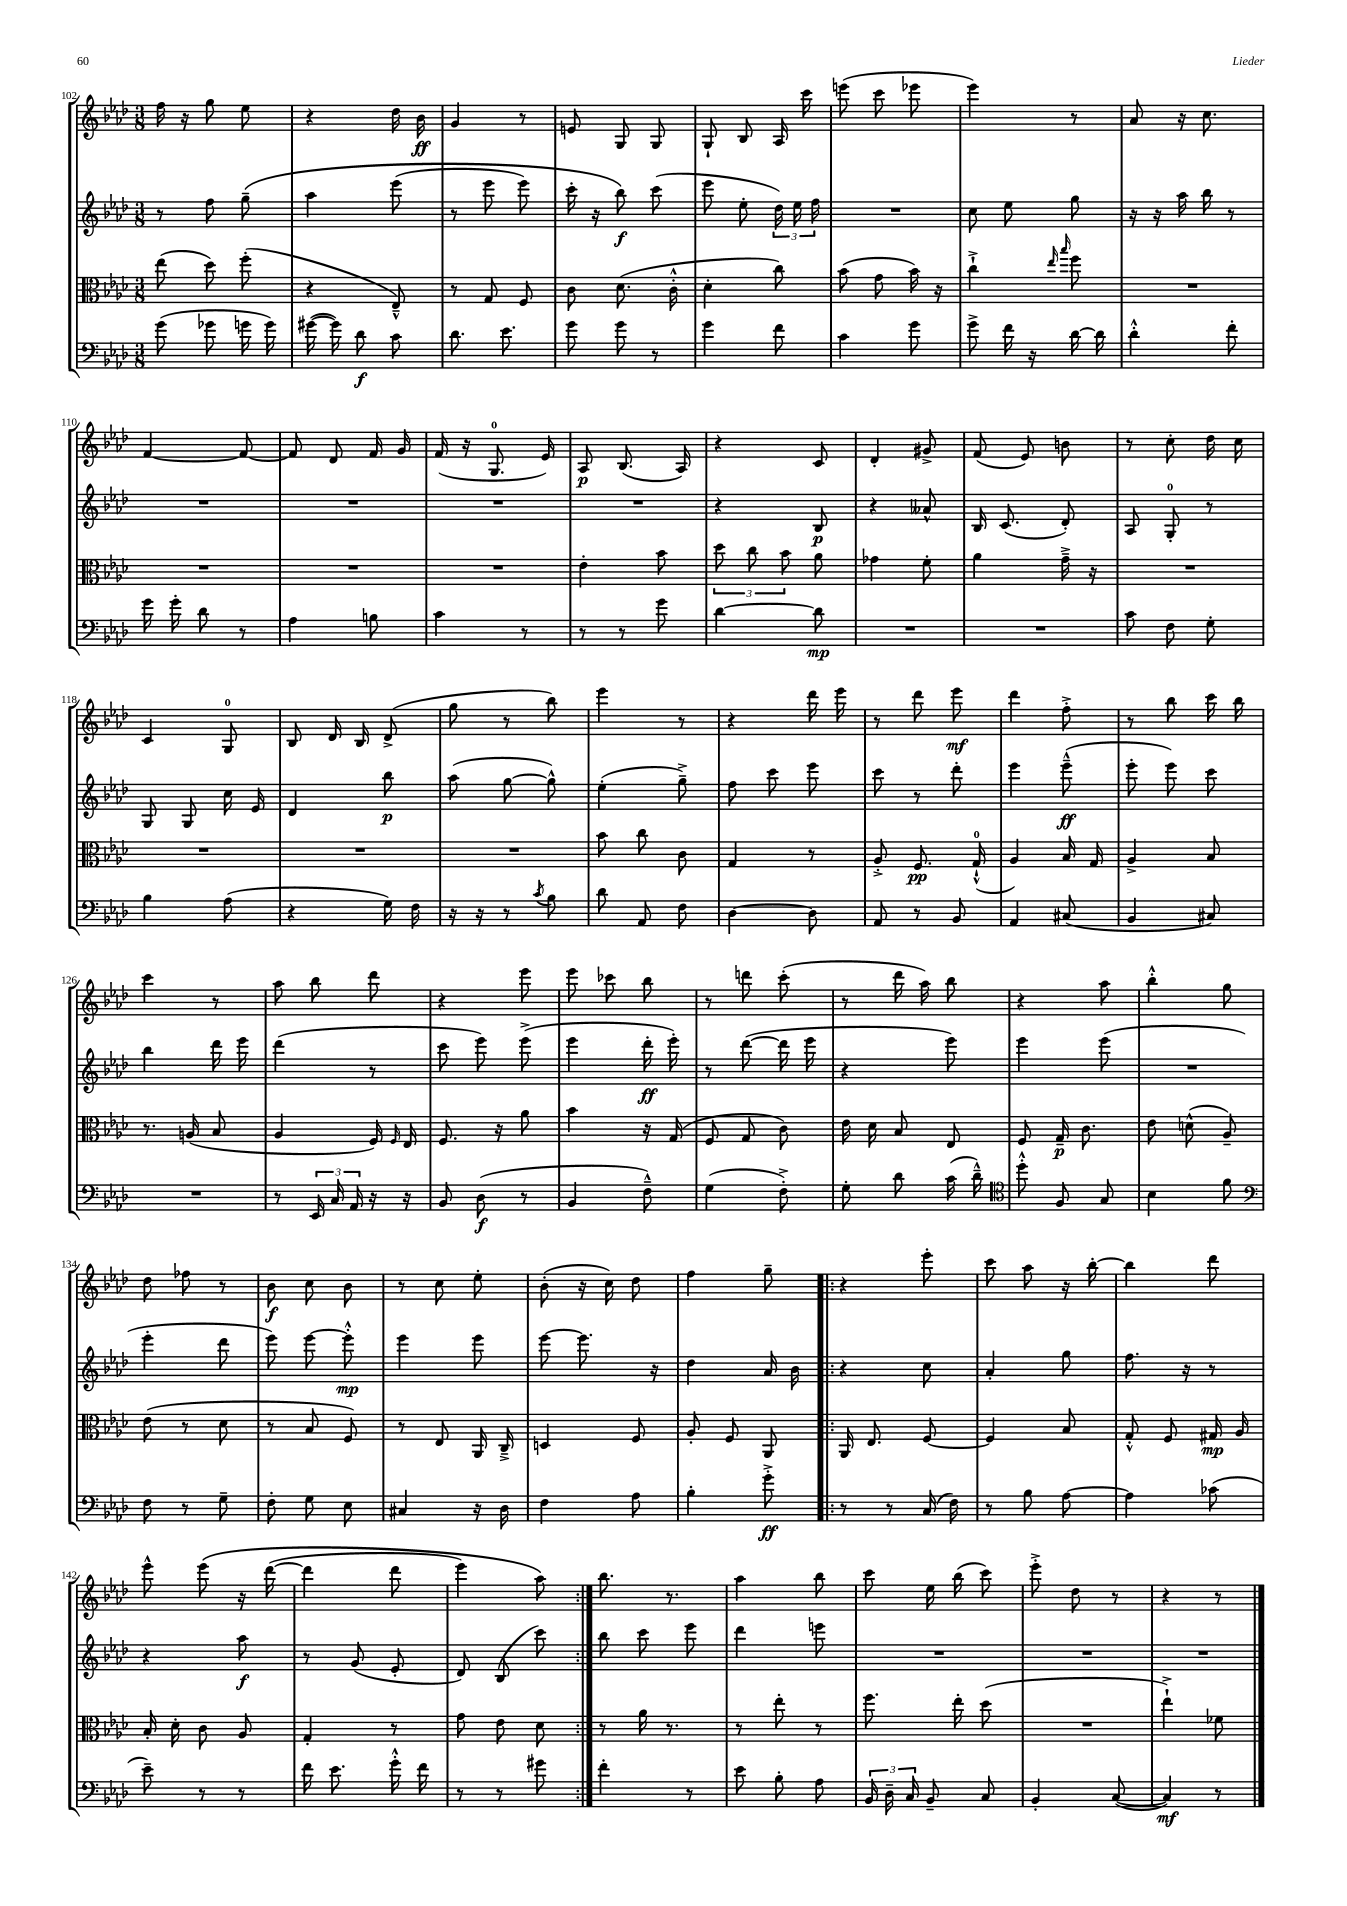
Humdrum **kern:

**kern	**kern	**kern	**kern
*staff4	*staff3	*staff2	*staff1
*clefF4	*clefC3	*clefG2	*clefG2
*k[b-e-a-d-]	*k[b-e-a-d-]	*k[b-e-a-d-]	*k[b-e-a-d-]
*M3/8	*M3/8	*M3/8	*M3/8
(8g	(8ee-	8r	16ff
.	.	.	16r
8g-	8dd-)	8ff	8gg
16g	(8ff'	&(8gg~	8ee-
16g)	.	.	.
=	=	=	=
([16g#	4r	4aa-	4r
16g#])	.	.	.
8d-	.	.	.
8c	8E-~^^)	(8eee-	16dd-
.	.	.	16b-
=	=	=	=
8.d-	8r	8r	4g
.	8G	8eee-	.
8.e-	.	.	.
.	8F	8eee-)	8r
=	=	=	=
8g	8c	16ccc'	8e
.	.	16r	.
8g	(8.d-	8bb-&)	8G
8r	.	(8ccc	8G
.	16c'^^	.	.
=	=	=	=
4g	4d-'	8eee-	8G`
.	.	8ee-'	8B-
8f	8cc)	24dd-)	16A-
.	.	24ee-	.
.	.	.	16ccc
.	.	24ff	.
=	=	=	=
4c	(8b-	4.r	(8eee
.	8g	.	8ccc
8g	16b-)	.	8eee-
.	16r	.	.
=	=	=	=
8g^	4cc`^	8cc	4eee-)
16f	.	8ee-	.
16r	.	.	.
.	16qqee-	.	.
.	16qqbb-	.	.
[16d-	8ff	8gg	8r
16d-]	.	.	.
=	=	=	=
4d-'^^	4.r	16r	8a-
.	.	16r	.
.	.	16aa-	16r
.	.	16bb-	8.cc
8f'	.	8r	.
=	=	=	=
16g	4.r	4.r	[4f
16g'	.	.	.
8d-	.	.	.
8r	.	.	8f_
=	=	=	=
4A-	4.r	4.r	8f]
.	.	.	8d-
8B	.	.	16f
.	.	.	16g
=	=	=	=
4c	4.r	4.r	(16f
.	.	.	16r
.	.	.	8.G
8r	.	.	.
.	.	.	16e-)
=	=	=	=
8r	4e-'	4.r	8A-
8r	.	.	(8.B-
8g	8b-	.	.
.	.	.	16A-)
=	=	=	=
[4d-	12dd-	4r	4r
.	12cc	.	.
.	12b-	.	.
8d-]	8a-	8B-	8c
=	=	=	=
4.r	4g-	4r	4d-'
.	8f'	8a--^^	8g#^
=	=	=	=
4.r	4a-	16B-	(8f
.	.	(8.c	.
.	.	.	8e-)
.	16g~^	8d-')	8b
.	16r	.	.
=	=	=	=
8c	4.r	8A-	8r
8F	.	8G'	8cc'
8G'	.	8r	16dd-
.	.	.	16cc
=	=	=	=
4B-	4.r	8G	4c
.	.	8G	.
(8A-	.	16cc	8G
.	.	16e-	.
=	=	=	=
4r	4.r	4d-	8B-
.	.	.	16d-
.	.	.	16B-
16G)	.	8bb-	(8d-^
16F	.	.	.
=	=	=	=
16r	4.r	(8aa-	8gg
16r	.	.	.
8r	.	[8gg	8r
8qc	.	.	.
8B-	.	8gg^^])	8bb-)
=	=	=	=
8d-	8b-	(4ee-'	4eee-
8AA-	8cc	.	.
8F	8c	8gg~^)	8r
=	=	=	=
[4D-	4G	8ff	4r
.	.	8ccc	.
8D-]	8r	8eee-	16ddd-
.	.	.	16eee-
=	=	=	=
8AA-	8A-'^	8ccc	8r
8r	8.F	8r	8ddd-
8BB-	.	8ddd-'	8eee-
.	(16G`^^	.	.
=	=	=	=
4AA-	4A-)	4eee-	4ddd-
(8C#	16B-	(8eee-~^^	8ff'^
.	16G	.	.
=	=	=	=
4BB-	4A-^	8eee-'	8r
.	.	8eee-)	8bb-
8C#)	8B-	8ccc	16ccc
.	.	.	16bb-
=	=	=	=
4.r	8.r	4bb-	4ccc
.	(16A	.	.
.	8B-	16ddd-	8r
.	.	16eee-	.
=	=	=	=
8r	4A-	(4ddd-	8aa-
24EE-	.	.	8bb-
24C	.	.	.
24AA-	.	.	.
16r	16F)	8r	8ddd-
.	16qqF	.	.
16r	16E-	.	.
=	=	=	=
8BB-	8.F	8ccc	4r
(8D-	.	8eee-)	.
.	16r	.	.
8r	8a-	(8eee-^	8eee-
=	=	=	=
4BB-	4b-	4eee-	8eee-
.	.	.	8ccc-
8F~^^)	16r	16ddd-'	8bb-
.	(16G	16eee-')	.
=	=	=	=
(4G	8F	8r	8r
.	8G	([8ddd-	8ddd
8F'^)	8c)	16ddd-]	(8ccc'
.	.	16eee-	.
=	=	=	=
8G'	16e-	4r	8r
.	16d-	.	.
8d-	8B-	.	16ddd-
.	.	.	16aa-)
(16c	8E-	8eee-)	8bb-
16d-~^^)	.	.	.
=	=	=	=
*clefC4	*	*	*
8dd-'^^	8F	4eee-	4r
8F	16G~	.	.
.	8.c	.	.
8G	.	(8eee-	8aa-
=	=	=	=
4B-	8e-	4.r	4bb-'^^
.	(8d^^	.	.
8f	8A-~)	.	8gg
=	=	=	=
*clefF4	*	*	*
8F	(8e-	4eee-'	8dd-
8r	8r	.	8ff-
8G~	8d-	8ddd-	8r
=	=	=	=
8F'	8r	8eee-)	8b-
8G	8B-	[8eee-	8cc
8E-	8F)	8eee-'^^]	8b-
=	=	=	=
4C#	8r	4eee-	8r
.	8E-	.	8cc
16r	16AA-	8eee-	8ee-'
16D-	16C~^	.	.
=	=	=	=
4F	4D	[8eee-	(8b-'
.	.	8.eee-]	16r
.	.	.	16cc)
8A-	8F	.	8dd-
.	.	16r	.
=	=	=	=
4B-'	8A-'	4dd-	4ff
.	8F	.	.
8g'^	8AA-	16a-	8gg~
.	.	16b-	.
=!|:	=!|:	=!|:	=!|:
8r	16AA-	4r	4r
.	8.E-	.	.
8r	.	.	.
(16C	[8F	8cc	8eee-'
16F)	.	.	.
=	=	=	=
8r	4F]	4a-'	8ccc
8B-	.	.	8aa-
[8A-	8B-	8gg	16r
.	.	.	[16bb-'
=	=	=	=
4A-]	8G'^^	8.ff	4bb-]
.	8F	.	.
.	.	16r	.
(8c-	16G#	8r	8ddd-
.	16A-	.	.
=	=	=	=
8e-~)	16B-'	4r	8eee-^^
.	16d-'	.	.
8r	8c	.	&(8eee-
8r	8A-	8aa-	16r
.	.	.	([16ddd-
=	=	=	=
16f	4G'	8r	4ddd-]
8.e-	.	.	.
.	.	(8g	.
16g'^^	8r	8e-'	8ddd-
16f	.	.	.
=	=	=	=
8r	8g	8d-)	4eee-)
8r	8e-	(8B-	.
8g#	8d-	8ccc)	8aa-&)
=:|!	=:|!	=:|!	=:|!
4f'	8r	8bb-	8.bb-
.	16a-	8ccc	.
.	8.r	.	8.r
8r	.	8eee-	.
=	=	=	=
8e-	8r	4ddd-	4aa-
8B-'	8ee-'	.	.
8A-	8r	8eee	8bb-
=	=	=	=
24BB-	8.ff	4.r	8ccc
24D-~	.	.	.
24C	.	.	.
8BB-~	.	.	16ee-
.	16ee-'	.	(16bb-
8C	(8dd-	.	8ccc)
=	=	=	=
4BB-'	4.r	4.r	8eee-'^
.	.	.	8dd-
([8C	.	.	8r
=	=	=	=
4C])	4ee-`^)	4.r	4r
8r	8f-	.	8r
==	==	==	==
*-	*-	*-	*-
